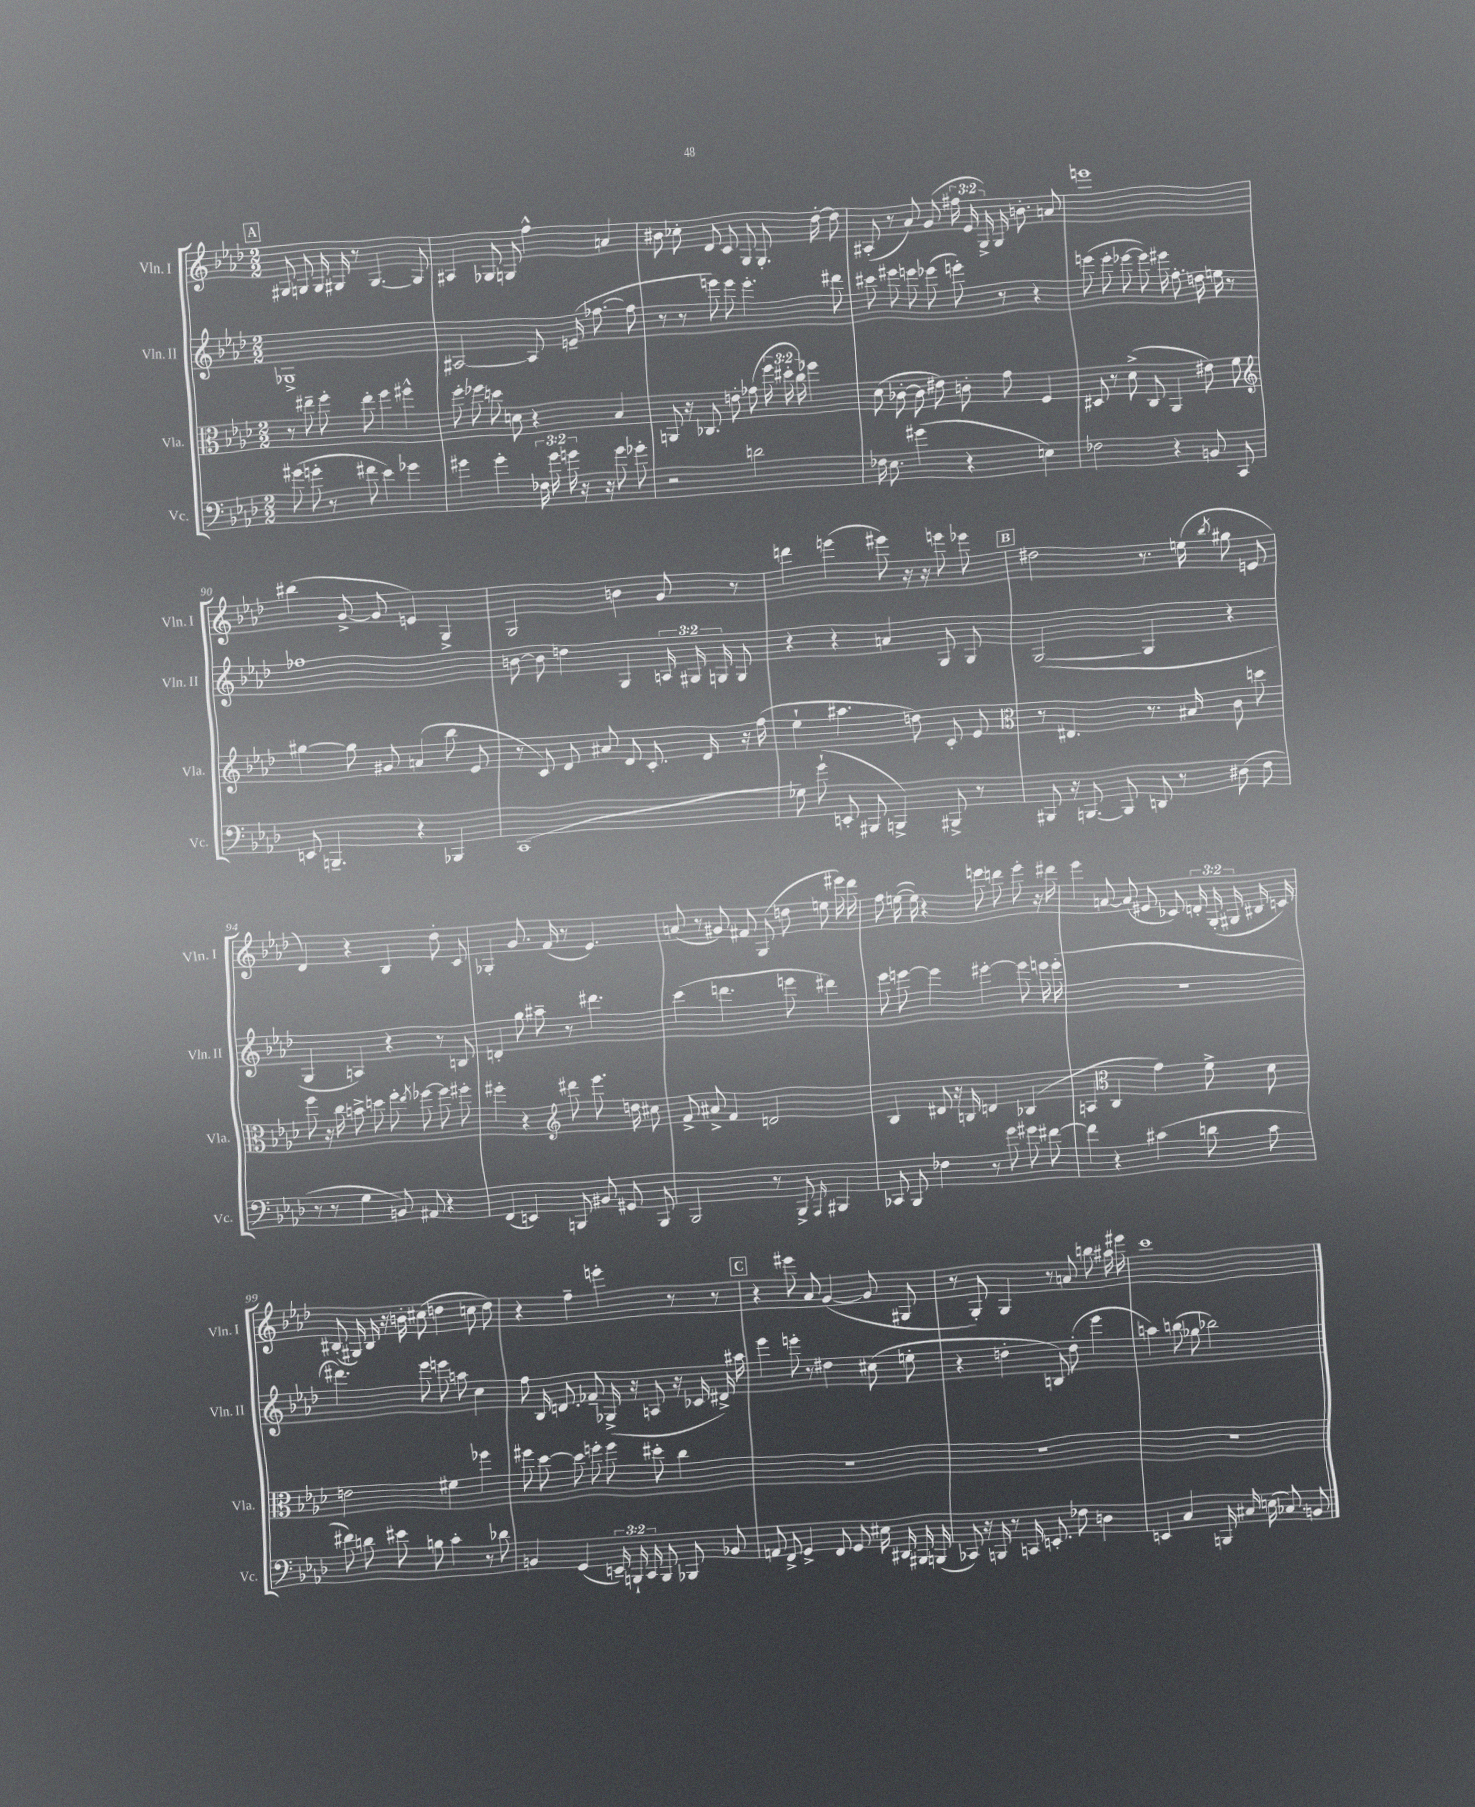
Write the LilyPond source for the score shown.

<<
\new StaffGroup <<
\new Staff = "s0" \with { instrumentName = "Vln. I" shortInstrumentName = "Vln. I" } {
    \clef treble \key aes \major \numericTimeSignature \time 2/2 \override Staff.TupletNumber.text = #tuplet-number::calc-fraction-text
    \autoBeamOff \mark \markup { \box "A" } gis8 g8 g16 gis16 r8 gis4.~ gis8 |
    ais4 ges8 g8 f''4-^ a'4 |
    bis'8 ces''8-. des'8 c'8 g8 g8.-. des''16~-. des''8 |
    ais8-.( r8 aes'8) g'8( \tuplet 3/2 { fis''16 ees'16 g16->) } g16 b'8.-. a'8 |
    e'''1 |
    bis''4( g'8~-> g'8 e'4) g4-> |
    g2 b'4 g'8 r8 |
    d'''4 e'''4( eis'''8) r16 r16 e'''8 ees'''8 |
    \mark \markup { \box "B" } dis''2 r8. e''16( \acciaccatura { bes''8 } gis''8 e'8 |
    des'4) r4 bes4 des''8-. c'8 |
    ges4-. g'8. f'16( r8 ees'4.) |
    a'8( r8 gis'8) fis'8 g8( d''8 e''8 eis'''16) des'''16 |
    f''8 e''16~( e''16) r4 e'''8 d'''8 e'''8-. r16 dis'''16 |
    ees'''4 a'8~ a'8( eis'8 ces'8) \tuplet 3/2 { d'16-. g16-.( gis16 } bis16 c'16) |
    bis8-.( gis16) bis16 r16 b'16-. cis''8( d''4 c''8 d''8) |
    r4 f''4-- e'''4-. r8 r8 |
    \mark \markup { \box "C" } r4 eis'''8 aes'8 g'4~( g'8 gis8 |
    r8 g8-.) g4 r8 a'8 b''8 ais''16 eis'''16 |
    c'''1 \bar "|." |
}
\new Staff = "s1" \with { instrumentName = "Vln. II" shortInstrumentName = "Vln. II" } {
    \clef treble \key aes \major \numericTimeSignature \time 2/2 \override Staff.TupletNumber.text = #tuplet-number::calc-fraction-text
    \autoBeamOff \mark \markup { \box "A" } ges1-> |
    ais2~ ais8 e'16--( fes''8.~ fes''8 |
    r8 r8 e'''8) e'''8 e'''4.-. dis'''8 |
    cis'''8 eis'''8 e'''8 ees'''8( e'''8-.) r8 r4 |
    e'''8( e'''8-. ees'''8~ ees'''8) eis'''16 f''8.-. d''16 e''16 r8 |
    fes''1 |
    b'8~ b'8 d''4 g4 \tuplet 3/2 { a16 gis16 g16 } g8 |
    r4 r4 a'4 g8 g8 |
    \mark \markup { \box "B" } g2~( g4 r4 |
    g4 a4) r4 r8 b8 |
    d'4-. g''8 ais''8-- r8 dis'''4. |
    c'''4( d'''4. e'''8 dis'''4) |
    ees'''8 e'''8~ e'''4 eis'''4~-. eis'''8 e'''16 e'''16-.( |
    R1 |
    dis'''4.) ees'''8 e'''8 a''8 c''4 |
    f''8 bes16 d'8. fes'8-- ges16->( r16 a8 r16 ces'16 dis'16->) ais''16 |
    \mark \markup { \box "C" } ees'''4 e'''8-. r8 dis''4 cis''8( e''8-. |
    r4 d''4-. b8) d''8-.( ees'''4 |
    a''4) b''8( ges''8 bes''2) \bar "|." |
}
\new Staff = "s2" \with { instrumentName = "Vla." shortInstrumentName = "Vla." } {
    \clef alto \key aes \major \numericTimeSignature \time 2/2 \override Staff.TupletNumber.text = #tuplet-number::calc-fraction-text
    \autoBeamOff \mark \markup { \box "A" } r8 eis''8-- f''8-. eis''8-. f''4 fis''4-^ |
    f''8-. fes''8 d''8 d'8 r4 bes4 |
    a,8 r16 ces8. e'8-. ges'8( \tuplet 3/2 { f''16 dis''16-. c''16) } fes''4 |
    des'8( ces'8~-. ces'8 eis'8) c'8-. g'8 f4 |
    dis8 r8 des'8->( c8 aes,4 eis'8) f'8 |
    \clef treble gis''4~ gis''8 gis'8 a'4( bes''8 ees'8 |
    r8 c'8) des'8 ais'8 des'8 c'8.-. des'16 r16 f''16( |
    ees''4-! ais''4. d''8) c'8-. ees'8 |
    \mark \markup { \box "B" } \clef alto r8 eis4. r8. bis16 c'8 d''8 |
    f''8 r16 c''16 b'8-> d''8 f''8-. \acciaccatura { ees''8 } fes''8~ fes''8 fis''8-. |
    fis''4-. r4 \clef treble dis'''8 ees'''8. d''16 cis''8 |
    f'8-> ais'8-> f'4 d'2 |
    bes4 dis'8 r16 b16 d'4 bes4( |
    a4 \clef alto c4 g'4) f'8-> des'8 |
    e'2 fis'4 fes''4 |
    fis''8 des''8~ des''8 f''8-. f''8 dis''8-. c''4 |
    \mark \markup { \box "C" } R1 |
    R1 |
    R1 \bar "|." |
}
\new Staff = "s3" \with { instrumentName = "Vc." shortInstrumentName = "Vc." } {
    \clef bass \key aes \major \numericTimeSignature \time 2/2 \override Staff.TupletNumber.text = #tuplet-number::calc-fraction-text
    \autoBeamOff \mark \markup { \box "A" } gis'8( g'8-. r8 fis'8 ees'4) ges'4 |
    gis'4 gis'4-. \tuplet 3/2 { fes16 gis'16 g'16 } r16 r16 g'8 ges'8-. |
    r2 d'2 |
    fes16 ees8. gis'4( r4 e4) |
    fes2 r4 b,8 c,8 |
    e,8 b,,4.-- r4 bes,,4 |
    c,1( |
    ges8) g'8-!( e,8-. bis,,8 b,,4->) bis,,8-> r8 |
    \mark \markup { \box "B" } bis,,8 r16 b,,8.~ b,,8 d,8 r8 dis8( f8 |
    r8 r8 g4 b,8) ais,8 r4 |
    f,4( e,4) b,,8 bis,8 gis,8 b,,8 |
    bes,,2 r8 bes,,8-> \grace { aes,,16 } bis,,4 |
    ces,8 bes,,8 fes4 r8 g'8 gis'8 fis'8~ |
    fis'4 r4 cis'4( d'8 cis'8 |
    fis'8) d'8 eis'8 b8 c'4-. r8 des'8 |
    b,4 g,4( \tuplet 3/2 { e,16--) b,,16-! c,16 } b,,8 bes,,8 bes,8 |
    \mark \markup { \box "C" } a,8 f,8-> g,4-> f,8 g,8 eis16 dis,16 bis,,16 b,,16( |
    ces,8) r16 b,,16 r8 c,16 e,8.-. fes8 d4 |
    e,4 c4 b,,16 cis16 e16( ces8.) b,8 \bar "|." |
}
>>
>>
\layout { \context { \Score currentBarNumber = #85 } }
